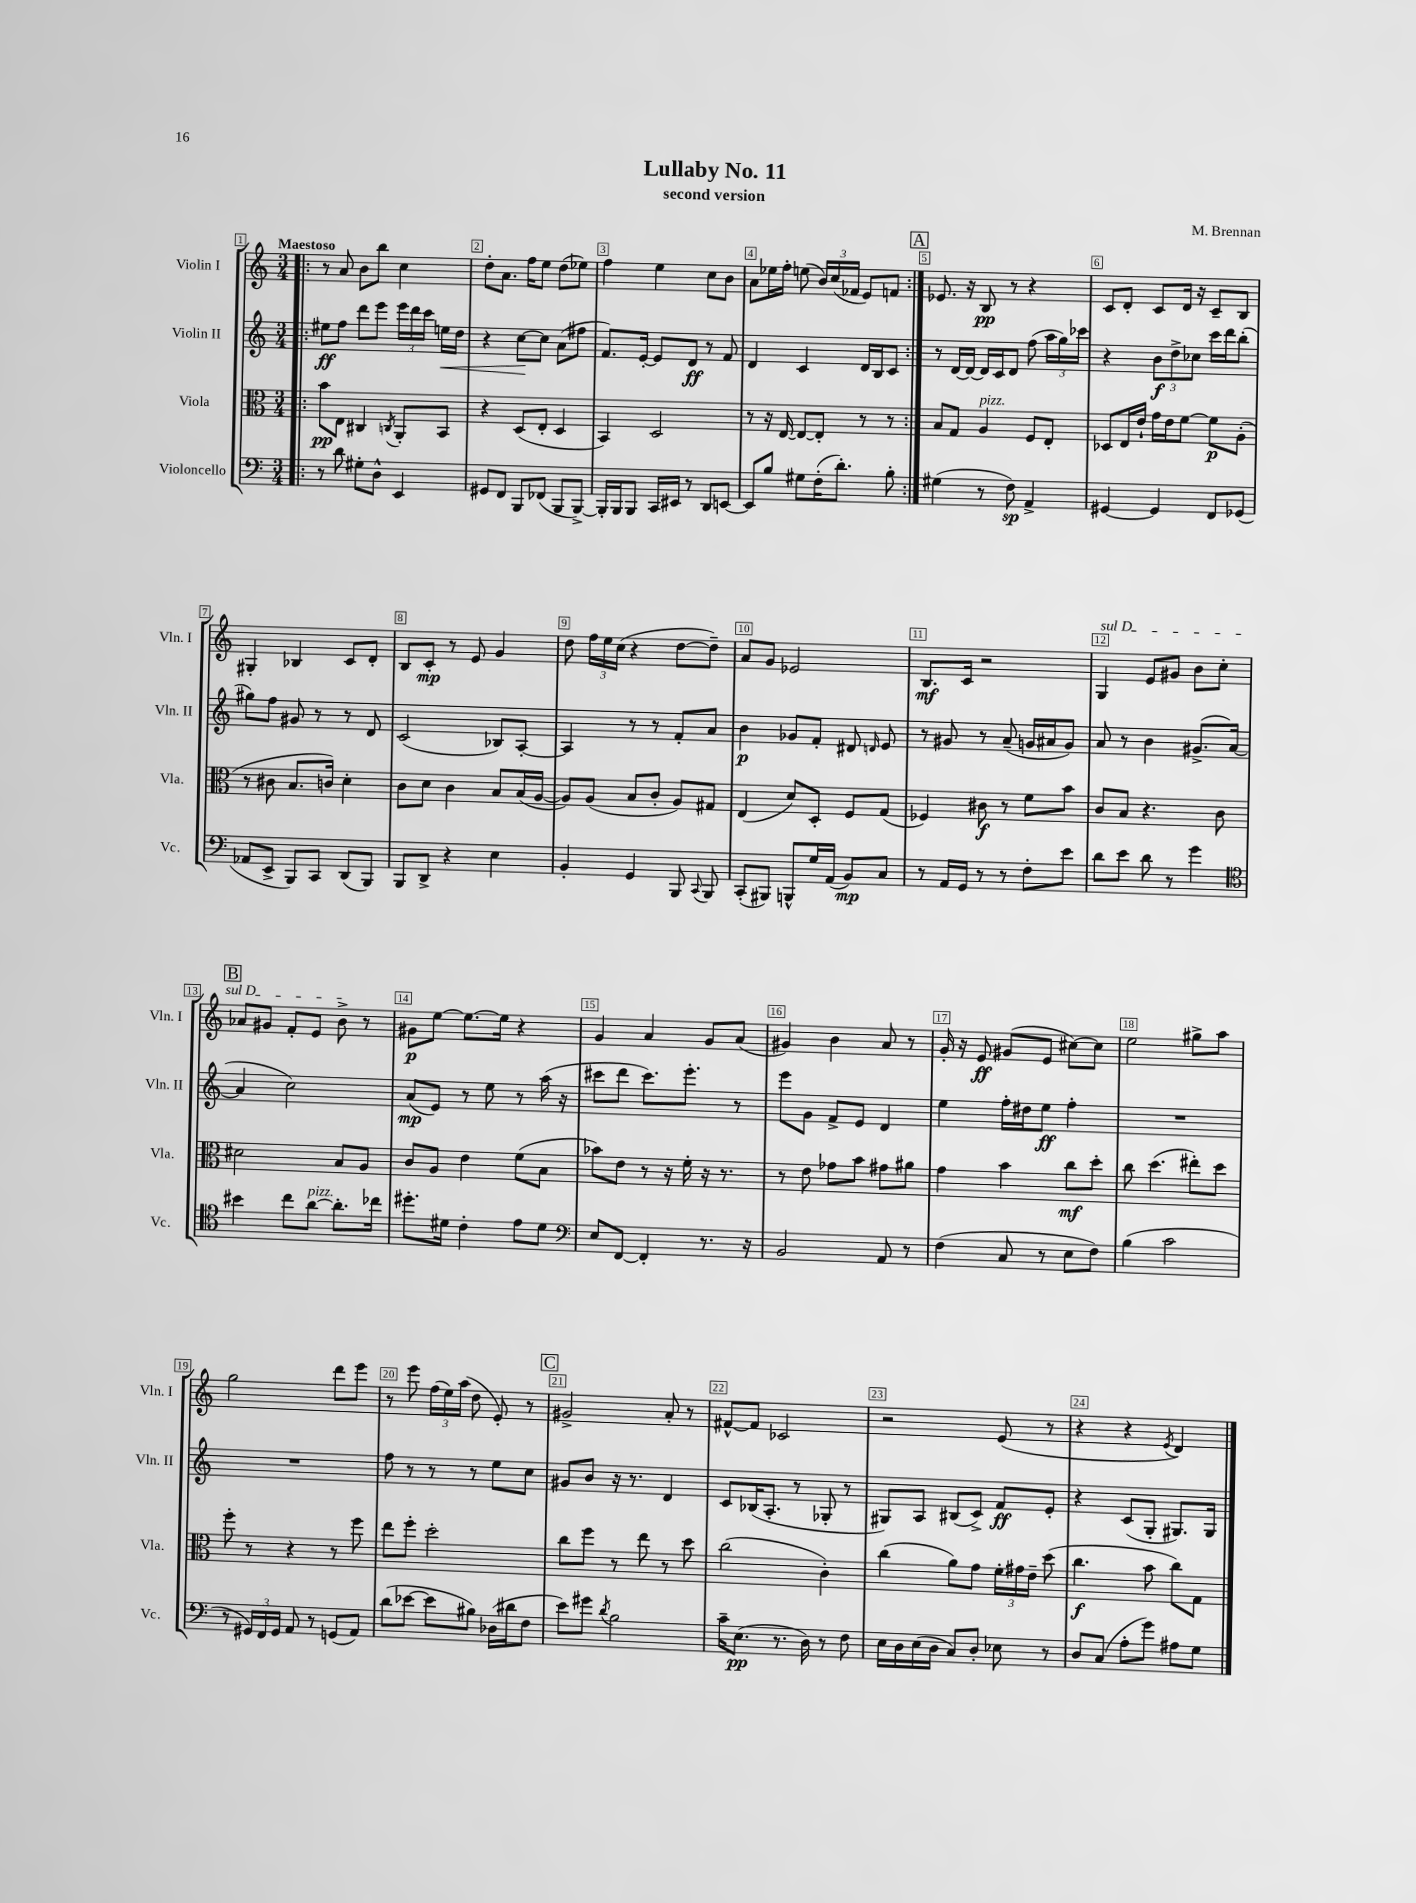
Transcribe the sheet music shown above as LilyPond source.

\header { title = "Lullaby No. 11" composer = "M. Brennan" subtitle = "second version" }
<<
\new StaffGroup <<
\new Staff = "s0" \with { instrumentName = "Violin I" shortInstrumentName = "Vln. I" } {
    \clef treble \key c \major \numericTimeSignature \time 3/4 \tempo "Maestoso"
    \autoBeamOff \repeat volta 2 { \bar ".|:" r8 a'8 b'8[ b''8] c''4 |
    d''8[-. a'8.] f''16[ e''8] d''8[( ees''8]) |
    f''4 e''4 c''8[ b'8] |
    a'8[ ees''16 f''16]-. e''8( \tuplet 3/2 { b'16[) c''16( fes'16] } e'8[) f'8] | }
    \mark \markup { \box "A" } ees'8. r16 b8\pp r8 r4 |
    c'8[ d'8]-. c'8[ d'16] r16 c'8[-- b8] |
    gis4-. bes4 c'8[ d'8]-. |
    b8[ c'8]-.\mp r8 e'8 g'4 |
    d''8 \tuplet 3/2 { f''16[ e''16 c''16]( } r4 d''8[~ d''8]--) |
    a'8[ g'8] ees'2 |
    b8.[\mf c'16] r2 |
    \once \override TextSpanner.bound-details.left.text = \markup { \italic "sul D" } g4\startTextSpan e'8[ gis'8] b'8[ c''8]-. |
    \mark \markup { \box "B" } aes'8[ gis'8] f'8[-. e'8] b'8->\stopTextSpan r8 |
    gis'8[\p e''8]~ e''8.[~ e''16] r4 |
    g'4 a'4 g'8[ a'8]( |
    gis'4) b'4 a'8 r8 |
    g'16-. r16 e'8\ff gis'8[( e'8] cis''8[~) cis''8] |
    e''2 gis''8[-> a''8] |
    g''2 d'''8[ e'''8] |
    r8 e'''8 \tuplet 3/2 { f''16[( e''16) a''16]( } d''8 e'8-.) r8 |
    \mark \markup { \box "C" } gis'2-> a'8-. r8 |
    fis'8[~-^ fis'8] ces'2 |
    r2 e'8( r8 |
    r4 r4 \acciaccatura { e'8 } d'4) \bar "|." |
}
\new Staff = "s1" \with { instrumentName = "Violin II" shortInstrumentName = "Vln. II" } {
    \clef treble \key c \major \numericTimeSignature \time 3/4
    \autoBeamOff \repeat volta 2 { \bar ".|:" eis''8[\ff f''8] d'''8[ e'''8] \tuplet 3/2 { e'''16[ d'''16 c'''16] } e''16[\< d''16] |
    r4 c''8[~\! c''8] a'8[( fis''8] |
    f'8.[) e'16]~-. e'8[ d'8]\ff r8 f'8 |
    d'4 c'4 d'16[ b16 c'8] | }
    \mark \markup { \box "A" } r8 d'16[~ d'16]~ d'16[ c'16 d'8] f''8( \tuplet 3/2 { a''16[ g''16) ces'''16] } |
    r4 \tuplet 3/2 { b'8[\f d''8-> ces''8] } c'''16[ d'''16 b''8]-.( |
    gis''8[) f''8] gis'8 r8 r8 d'8 |
    c'2( bes8[) a8]~-. |
    a4 r8 r8 f'8[-. a'8] |
    b'4\p ges'8[ f'8]-. dis'8 \grace { d'16 } e'8 |
    r8 gis'8 r8 a'8--( g'16[ ais'16 g'8]) |
    a'8 r8 b'4 gis'8.[->( a'16]~ |
    \mark \markup { \box "B" } a'4 c''2) |
    a'8[\mp( e'8]) r8 e''8 r8 a''16( r16 |
    cis'''8[ d'''8] cis'''8.[) e'''8.]-. r8 |
    e'''8[ g'8] f'8[-> e'8] d'4 |
    e''4 f''16[-. dis''16 e''8]\ff f''4-. |
    R2. |
    R2. |
    f''8 r8 r8 r8 e''8[ c''8] |
    \mark \markup { \box "C" } gis'8[ b'8] r16 r8. d'4 |
    c'8[ bes16( a8.]-. r8 ges8-. r8 |
    gis8[) a8] bis8[( c'8]->) f'8[\ff e'8]-. |
    r4 c'8[( g8]-. gis8.[) gis16] \bar "|." |
}
\new Staff = "s2" \with { instrumentName = "Viola" shortInstrumentName = "Vla." } {
    \clef alto \key c \major \numericTimeSignature \time 3/4
    \autoBeamOff \repeat volta 2 { \bar ".|:" b'8[\pp e8] cis4 \acciaccatura { c8 } a,8[-. b,8] |
    r4 d8[( e8]-. d4 |
    b,4) d2 |
    r8 r16 e16~ e8[~ e8]-. r8 r8 | }
    \mark \markup { \box "A" } b8[ g8] a4^\markup { \italic "pizz." } f8[ e8]-. |
    des8[ e16 e'16]-! g'16[ e'16 f'8]~ f'8[\p a8]-.( |
    r8 cis'8 b8.[ c'16]) d'4-. |
    c'8[ d'8] c'4 b8[ b16( a16]~ |
    a8[) a8]( b8[ c'8]-. a8[) gis8] |
    e4( d'8[) d8]-. f8[ g8]( |
    fes4) cis'8\f r8 f'8[ b'8] |
    c'8[ b8] r4. c'8 |
    \mark \markup { \box "B" } dis'2 b8[ a8] |
    c'8[ a8] e'4 f'8[( b8] |
    bes'8[) e'8] r8 r16 f'16-. r16 r8. |
    r8 e'8 ges'8[ b'8] gis'8[ ais'8] |
    g'4 b'4 c''8[\mf d''8]-. |
    c''8 d''4.( eis''8[-.) d''8] |
    f''8-. r8 r4 r8 f''8 |
    e''8[ f''8]-. d''2-. |
    \mark \markup { \box "C" } c''8[ f''8] r8 e''8 r8 d''8 |
    c''2( c'4-.) |
    c''4( a'8[) g'8] \tuplet 3/2 { f'16[-. gis'16 e'16]-- } d''8( |
    c''4.\f b'8 c''8[) g8] \bar "|." |
}
\new Staff = "s3" \with { instrumentName = "Violoncello" shortInstrumentName = "Vc." } {
    \clef bass \key c \major \numericTimeSignature \time 3/4
    \autoBeamOff \repeat volta 2 { \bar ".|:" r8 d'8 gis8[-. d8]-^ e,4 |
    gis,8[ f,8] b,,8[ fes,8]( b,,8[ b,,8]~->) |
    b,,16[-. b,,16 b,,8] c,16[ eis,16] r8 d,8[ e,8]~ |
    e,8[ b8] gis8[ f16-.( d'8.]-.) b8-. | }
    \mark \markup { \box "A" } gis4( r8 f8\sp) a,4-> |
    gis,4~ gis,4 f,8[ ges,8]( |
    aes,8[ e,8]-> b,,8[) c,8] d,8[( b,,8]) |
    b,,8[ d,8]-> r4 e4 |
    b,4-. g,4 b,,8 \appoggiatura { c,8 } b,,8 |
    c,8[-.( bis,,8]) b,,8[-^ g16 a,16]( b,8[\mp) c8] |
    r8 a,16[ g,16] r8 r8 f8[-. e'8] |
    d'8[ e'8] d'8 r8 g'4 |
    \mark \markup { \box "B" } \clef tenor bis'4 c''8[ a'8]~^\markup { \italic "pizz." } a'8.[-. ces''16] |
    dis''8.[-. dis'16] c'4-. e'8[ dis'8] |
    \clef bass e8[ f,8]~ f,4-. r8. r16 |
    b,2 a,8 r8 |
    f4( c8 r8 e8[ f8]) |
    b4( c'2 |
    r8 \tuplet 3/2 { gis,16[) f,16 gis,16] } a,8 r8 g,8[( a,8]) |
    d'8[( ees'8]~ ees'8[ bis8]) des16[( dis'16 f8] |
    \mark \markup { \box "C" } e'8[) gis'8] \acciaccatura { d'8 } b2 |
    c'16[-- e8.]\pp( r8. d16) r8 f8 |
    e16[ d16 e16( d16] c8[) d8]-. ees8 r8 |
    d8[ c8]( a8[-. g'8]) ais8[ g8] \bar "|." |
}
>>
>>
\layout { \context { \Score \override BarNumber.break-visibility = ##(#f #t #t) barNumberVisibility = #all-bar-numbers-visible \override BarNumber.stencil = #(make-stencil-boxer 0.1 0.3 ly:text-interface::print) } }
